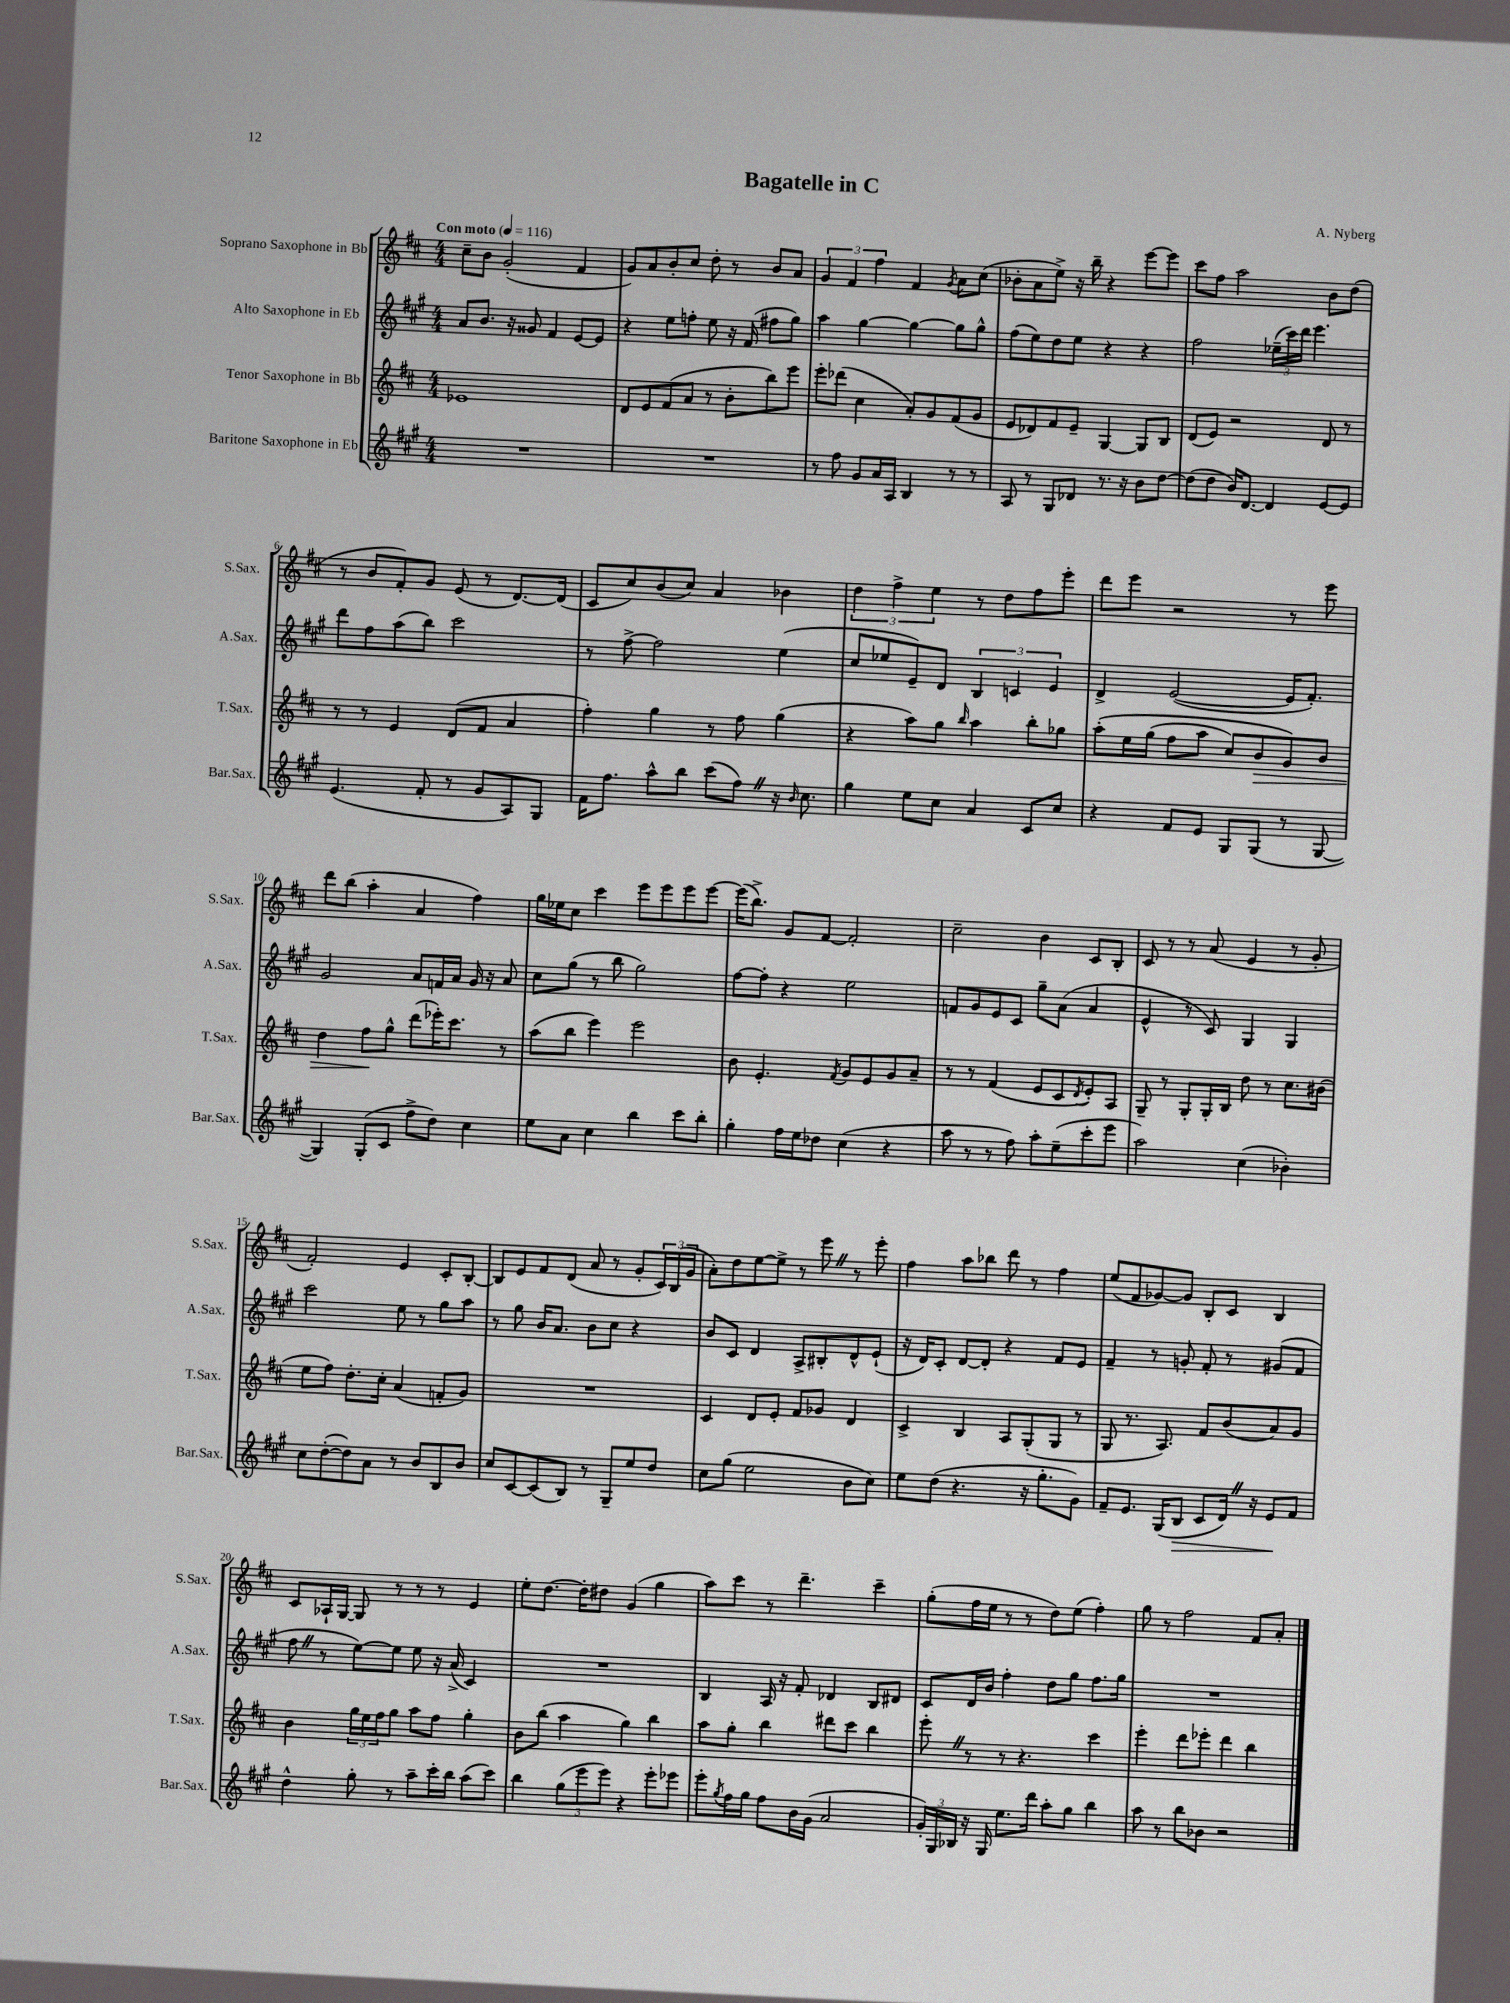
\header { title = "Bagatelle in C" composer = "A. Nyberg" }
<<
\new StaffGroup <<
\new Staff = "s0" \with { instrumentName = "Soprano Saxophone in Bb" shortInstrumentName = "S.Sax." } {
    \clef treble \key d \major \numericTimeSignature \time 4/4 \tempo "Con moto" 4 = 116
    cis''8-- b'8 g'2-.( fis'4 |
    g'8) a'8 b'8-. cis''8 d''8-. r8 b'8 a'8 |
    \tuplet 3/2 { g'4 fis'4 fis''4 } fis'4 \acciaccatura { g'8 } a'8 cis''8( |
    bes'8-. a'8 e''8->) r16 b''16-- r4 e'''8~ e'''8 |
    cis'''8 fis''8 a''2 b'8 d''8( |
    r8 b'8 fis'8-.) g'8 e'8( r8 d'8.~) d'16( |
    cis'8 cis''8) b'8( cis''8) a'4 bes'4 |
    \tuplet 3/2 { d''4 fis''4-> e''4 } r8 d''8 fis''8 e'''8-. |
    d'''8 e'''8 r2 r8 e'''8 |
    d'''8 b''8( a''4-. a'4 fis''4) |
    g''16 ees''16 cis''8 cis'''4 e'''8 e'''8 e'''8 e'''8~ |
    e'''16( b''8.->) g'8 fis'8~ fis'2-. |
    cis''2-- b'4 cis'8 b8-. |
    cis'8 r8 r8 a'8( e'4 r8 g'8-. |
    fis'2-.) e'4 cis'8-. b8~-. |
    b8 e'8 fis'8 d'8( a'8 r8 g'8-. \tuplet 3/2 { cis'16) b16( g'16 } |
    a'8-.) d''8 e''8~ e''8-> r8 e'''8 \once \override BreathingSign.text = \markup { \musicglyph "scripts.caesura.straight" } \breathe r8 e'''8-. |
    fis''4 a''8 bes''8 d'''8 r8 fis''4 |
    e''8( fis'8 ges'8~) ges'8 b8-. cis'8 b4 |
    cis'8 aes16-! g16~ g8 r8 r8 r8 e'4 |
    e''8-. d''8.~ d''16-. dis''8 g'4( g''4 |
    a''8) cis'''8 r8 d'''4.-- cis'''4-- |
    g''8-.( fis''16 e''16 r8 r8 d''8) e''8( fis''4-.) |
    g''8 r8 fis''2 fis'8 a'8-. \bar "|." |
}
\new Staff = "s1" \with { instrumentName = "Alto Saxophone in Eb" shortInstrumentName = "A.Sax." } {
    \clef treble \key a \major \numericTimeSignature \time 4/4
    a'8 b'8. r16 gisis'8 fis'4 e'8~ e'8 |
    r4 e''8 f''8-. e''8 r16 fis'16( fis''8 gis''8) |
    a''4 gis''4~ gis''4~ gis''8 gis''8-^ |
    fis''8( e''8) d''8 e''8 r4 r4 |
    fis''2 \tuplet 3/2 { ees''16--( cis'''16) d'''16 } e'''4. |
    d'''8 fis''8 a''8( b''8) cis'''2 |
    r8 fis''8~-> fis''2 e''4( |
    cis''8 ees''8 e'8--) d'8 \tuplet 3/2 { b4 c'4 e'4 } |
    d'4-> e'2~( e'16 fis'8.-.) |
    gis'2 a'8 f'16 a'16 gis'16 r16 a'8 |
    cis''8 gis''8( r8 b''8 gis''2) |
    fis''8~ fis''8-. r4 e''2 |
    f'8 gis'8 e'8 cis'8 gis''8-- a'8( a'4 |
    e'4-^ r8 cis'8) gis4 gis4 |
    cis'''2 e''8 r8 gis''8 a''8 |
    r8 gis''8 b'16 a'8. b'8 cis''8 r4 |
    b'8 cis'8 d'4 a8-> bis8-. d'8-^ e'8-!( |
    r16 d'16) cis'8-. d'8~ d'8-. r4 fis'8 e'8 |
    fis'4-- r8 g'8-. fis'8-. r8 gis'8( fis'8 |
    fis''8 \once \override BreathingSign.text = \markup { \musicglyph "scripts.caesura.straight" } \breathe r8 e''8~) e''8 e''8 r16 a'16->( cis'4) |
    R1 |
    b4 a16 r16 fis'8-. des'4 b8 dis'8 |
    cis'8 d'16 b'16 fis''4-. d''8 gis''8 fis''8. gis''16 |
    R1 \bar "|." |
}
\new Staff = "s2" \with { instrumentName = "Tenor Saxophone in Bb" shortInstrumentName = "T.Sax." } {
    \clef treble \key d \major \numericTimeSignature \time 4/4
    ees'1 |
    d'8 e'8 fis'8( a'8 r8 b'8-. b''8) e'''8 |
    e'''8-. des'''8( cis''4 a'8-.) g'8 fis'8( g'8 |
    e'8 des'8) fis'8 e'8-- g4~ g8 b8 |
    d'8( e'8) r2 d'8 r8 |
    r8 r8 e'4 d'8( fis'8 a'4 |
    fis''4-.) g''4 r8 fis''8 g''4( |
    r4 a''8) g''8 \grace { b''16 } a''4 b''8-. ges''8 |
    a''8-.\( e''16 g''16( fis''8 a''8 cis''8) b'8\> g'8\) b'8 |
    d''4 fis''8\! g''8-^ d'''8( ees'''16-.) cis'''8. r8 |
    a''8( b''8 e'''4) e'''2 |
    b'8 e'4.-. \acciaccatura { fis'8 } g'8 e'8 g'8 a'8-- |
    r8 r8 fis'4( e'8 cis'8 \acciaccatura { d'8 } e'8-.) a8 |
    g8-- r8 g8-. g16-. b16 d''8 r8 cis''8. bis'16( |
    e''8 fis''8) d''8.-. cis''16-. a'4( f'8-. g'8) |
    R1 |
    cis'4 d'8 e'8-. fis'8 ges'8 d'4 |
    cis'4-> b4 a8 g8-.( g8 r8 |
    g8 r8. a8.) fis'8 b'8( a'8) g'8 |
    b'4 \tuplet 3/2 { g''16 e''16 fis''16 } g''8 a''8 fis''8 g''4-. |
    b'8 b''8( a''4 g''4) b''4 |
    a''8 g''8-. b''4 dis'''8 cis'''8 b''4 |
    e'''8-. \once \override BreathingSign.text = \markup { \musicglyph "scripts.caesura.straight" } \breathe r8 r8 r4. cis'''4 |
    e'''4-. d'''8 ees'''8-. d'''4 b''4 \bar "|." |
}
\new Staff = "s3" \with { instrumentName = "Baritone Saxophone in Eb" shortInstrumentName = "Bar.Sax." } {
    \clef treble \key a \major \numericTimeSignature \time 4/4
    R1 |
    R1 |
    r8 fis''8 gis'8 a'16 a16 b4 r8 r8 |
    a8 r8 gis8 des'8 r8. r16 b'8 d''8~ |
    d''8( d''8 b'16) d'8.~ d'4 e'8~ e'8 |
    e'4.( fis'8-. r8 gis'8 a8) gis8 |
    fis'16 fis''8. a''8-^ b''8 cis'''8( fis''8) \once \override BreathingSign.text = \markup { \musicglyph "scripts.caesura.straight" } \breathe r16 \grace { b'16 } cis''8. |
    gis''4 e''8 cis''8 a'4 cis'8 cis''8 |
    r4 fis'8 e'8 gis8 gis8( r8 gis8~ |
    gis4) gis8-.( cis'8 fis''8-> d''8) cis''4 |
    e''8 a'8 cis''4 b''4 cis'''8 b''8-. |
    gis''4-. fis''16 e''16 des''8 cis''4( r4 |
    a''8 r8 r8 fis''8) a''8-. e''8--( cis'''8-. e'''8 |
    a''2) cis''4( bes'4-.) |
    cis''8 d''8~-.( d''8) a'8 r8 b'8 b8 b'8 |
    cis''8 cis'8~ cis'8( b8) r8 gis8-- e''8 d''8 |
    cis''8 gis''8( e''2 b'8 cis''8) |
    e''8 d''8( r4. r16 gis''8.-. gis'8) |
    fis'8-- e'8. gis16( b8\> cis'8 d'16) \once \override BreathingSign.text = \markup { \musicglyph "scripts.caesura.straight" } \breathe r16 e'8\! fis'8 |
    d''4-^ gis''8-. r8 a''8-- cis'''16-. b''16 a''8( cis'''8) |
    b''4 \tuplet 3/2 { gis''8( e'''8 e'''8) } r4 e'''8-. ees'''8 |
    e'''8-. \acciaccatura { gis''8 } fis''16 gis''16 fis''8 b'16 gis'16( a'2 |
    \tuplet 3/2 { gis'16-.) gis16 bes16 } r16 gis16 e''8. d'''16 a''8-. gis''8 b''4 |
    a''8 r8 b''8 bes'8 r2 \bar "|." |
}
>>
>>
